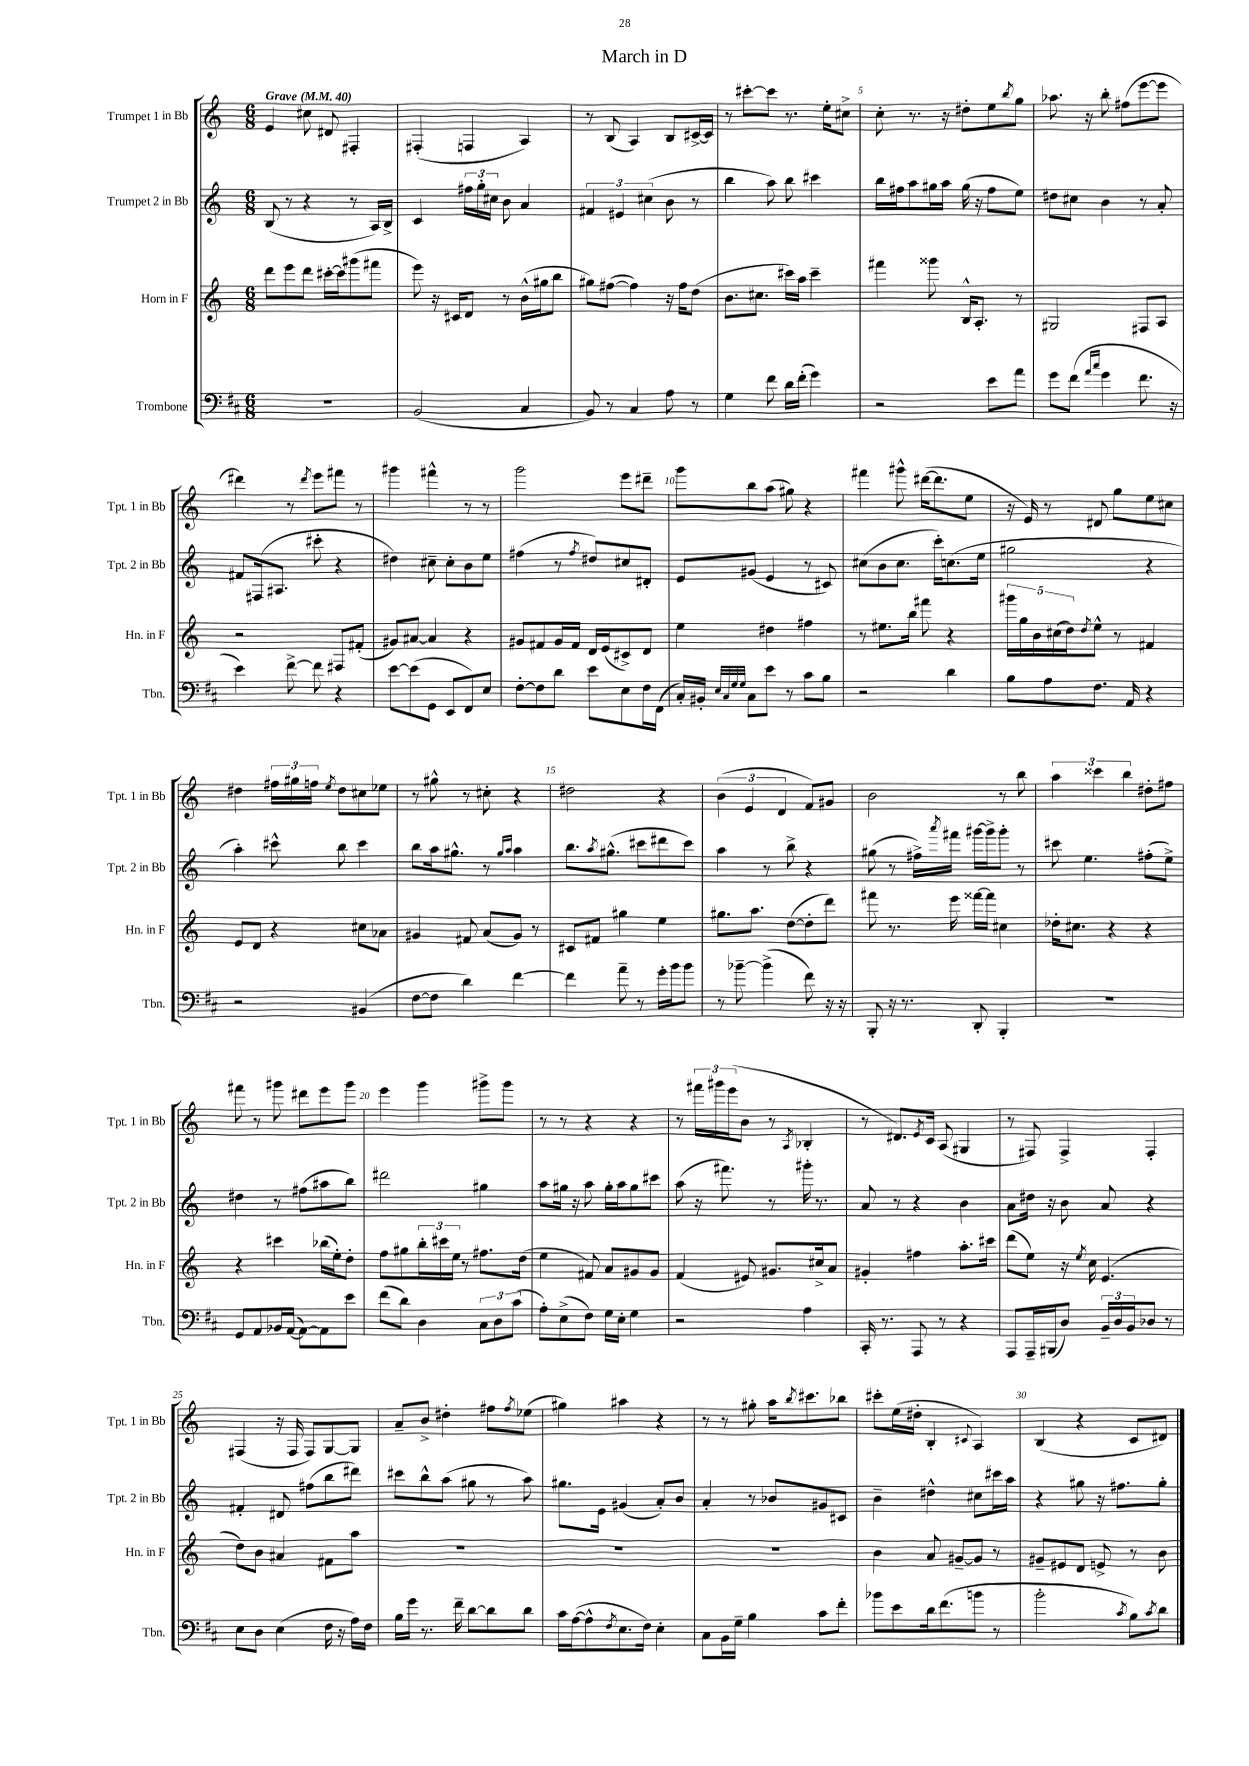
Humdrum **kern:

**kern	**kern	**kern	**kern
*part4	*part3	*part2	*part1
*staff4	*staff3	*staff2	*staff1
*I"Trombone	*I"Horn in F	*I"Trumpet 2 in Bb	*I"Trumpet 1 in Bb
*I'Tbn.	*I'Hn. in F	*I'Tpt. 2 in Bb	*I'Tpt. 1 in Bb
*clefF4	*clefG2	*clefG2	*clefG2
*k[f#c#]	*k[]	*k[]	*k[]
*M6/8	*M6/8	*M6/8	*M6/8
*MM40	*MM40	*MM40	*MM40
=1	=1	=1	=1
!	!	!	!LO:TX:a:B:t=Grave
2.r	8ddd\L	(8B/	4e/
.	8eee\	8r	.
.	8ddd\J	4r	8cc#X\
.	[16ccc#X'\LL	.	8d#X/
.	16ccc#\J]	.	.
.	(8ggg#X\	8r	4F#X'/
.	8fff#X\J	16A/LL)	.
.	.	16B^/JJ	.
=2	=2	=2	=2
(2BB/	8eee\)	4c/	(4F#X'/
.	16r	.	.
.	16c#X/KL	.	.
.	8d/J	24ff#X\LL	4Fn/
.	.	24gg'\	.
.	.	24cc#X\JJ	.
.	8r	8b\	.
4C#/	(16b^^\LL	4a/	4A/)
.	16gg#X\J	.	.
.	8bb\J	.	.
=3	=3	=3	=3
8BB/)	8gg#X\L)	6f#X/	8r
8r	([8ff#X\J	.	(8B/
.	.	6e#X/	.
4C#/	4ff#\])	.	4A/)
.	.	(6cc#X\	.
8A\	16r	8b\	8B/L
.	16ff#\KL	.	.
8r	(8dd\J	8r	[16c#X^/L
.	.	.	16c#/JJ]
=4	=4	=4	=4
4G\	8.b\L	4bb\	8r
.	.	.	[8ccc#X'\L
.	8.cc#X\J	.	.
8f#\	.	8aa\)	8ccc#\J]
16d\LL	16ccc#X\LL)	8bb\	8.r
(16f#'\JJ	16aa\JJ	.	.
4g\)	4ccc#~\	4ccc#X\	.
.	.	.	16ee'\KL
.	.	.	8cc#X^\J
=5	=5	=5	=5
2r	4fff#X\	16bb\LL	8cc'\
.	.	16ff#X\J	.
.	.	8aa\	8.r
.	8ggg##X\	16gg#X\L	.
.	.	16aa\JJ	16r
.	16B^^/KL	(16gg#\	8dd#X'\L
.	8.A'/J	16r	.
8e\L	.	8ff#\L	8ee\
.	.	.	8qbb/
8a\J	8r	8ee\J)	8gg\J
=6	=6	=6	=6
8g\L	2G#X/	8dd#X\L	8.aa-X\
(8f#\J	.	8cc#X\J	.
.	.	.	16r
16qqa/LL	.	.	.
16qqcc#/JJ	.	.	.
4g\	.	4b\	8bb'\
.	.	.	(8ff#X\L
8.f#\	8F#X/L	8r	[8eee\
.	8A/J	8a'/	8eee\J]
16r	.	.	.
!!LO:LB:g=z
=7	=7	=7	=7
4e\)	2r	8f#X/L	4ddd#X\)
.	.	(16F#X/k	.
.	.	8.A#X/J	.
[8f#^\	.	.	8r
.	.	.	8qddd#/
8f#\]	.	8ccc#X'\	8eee\L
4r	8F#X/L	4r	8fff#X\J
.	(8f#X'/J	.	8r
=8	=8	=8	=8
[8e\L	8g#X/L)	4dd#X\)	4ggg#X\
(8e\]	[8a#X/J	.	.
8GG\J	4a#/]	8cc#X~\	4fff#X^^\
8EE/L	.	8cc#'\L	.
8FF#/)	4r	8b\	8r
8E/J	.	8ee\J	8r
=9	=9	=9	=9
[8F#'\L	8g#X/L	(4ff#X\	2ggg\
8F#\]	8f#X/	.	.
8d\J	16g#/L	8r	.
.	16f#/JJ	.	.
.	.	8qff#/	.
8e\L	16d/LL	8dd#X/L)	.
.	(16e/J	.	.
8E\	8c#X^/)	8cc#X/	8eee\L
16F#\L	8d/J	8d#X'/J	8ddd#X~\J
(16FF#\JJ	.	.	.
=10	=10	=10	=10
16C#'/LL)	4ee\	8e/L	8ggg\L
16BB#X'/JJ	.	.	.
32qqE/LLL	.	.	.
32qqC#/	.	.	.
32qqG/	.	.	.
32qqG/JJJ	.	.	.
8C#\L	.	(8g#X/J	8bb\
8e\J	4dd#X\	4e/	(8aa\J
8r	.	.	8gg#X\)
8c#\L	4ff#X\	8r	4r
8B\J	.	8c#X/)	.
=11	=11	=11	=11
2r	8r	(8cc#X\L	4fff#X\
.	8.ee#X\L	8b\	.
.	.	8.cc#\J	8ggg#X^^\
.	16bb\Jk	.	.
.	8fff#X\	.	([16ddd#X\KL
.	.	16ccc'\KL)	8.ddd#\]
4d\	4r	(8.ccn\	.
.	.	.	8ee\J
.	.	16ee\Jk	.
=12	=12	=12	=12
8B\L	20ggg#X\LL	2gg#X\	16r
.	20gg\	.	.
.	.	.	16e/)
.	20b\	.	.
8A\	.	.	8r
.	(20cc#X\	.	.
.	20dd\J)	.	.
.	8qdd/	.	.
8.F#\J	8ee^^\J	.	8d#X/
.	8r	.	8gg\L
16AA/	.	.	.
4r	4f#X/	4r	8ee\
.	.	.	8cc#X\J
!!LO:LB:g=z
=13	=13	=13	=13
2r	8e/L	4aa'\)	4dd#X\
.	8d/J	.	.
.	4r	8ccc#X^^\	24ff#X\LL
.	.	.	24gg#X\
.	.	.	24ffn\JJ
.	.	.	8qee/
.	.	8bb\	8dd#\L
(4BB#X/	8cc#X\L	4ccc#\	8cc#X\
.	8a-X\J	.	8ee-X\J
=14	=14	=14	=14
[8F#\L	4g#X/	8bb\L	8r
8F#\J]	.	16aa\k	8gg#X^^\
.	.	8.gg#X^^\J	.
4d\)	8f#X/	.	8r
.	(8a/L	8r	8cc#X'\
.	.	16qqgg#/LL	.
.	.	16qqaa/JJ	.
[4f#\	8g#/J)	4aa\	4r
.	8r	.	.
=15	=15	=15	=15
4f#\]	8c#X/L	8.bb\L	2dd#X\
.	8f#X/J	.	.
.	.	8qaa/	.
.	.	(8.gg#X^^\J	.
8a~\	4gg#X\	.	.
8r	.	8ccc#X\L	.
16g'\LL	4ee\	8ddd#X\	4r
16b\J	.	.	.
8b\J	.	8ccc#\J)	.
=16	=16	=16	=16
8r	8.gg#X\L	4aa\	(6b\
[8b-X~\	.	.	.
.	.	.	6e/
.	8.aa\J	.	.
(4b-^\]	.	8r	.
.	.	.	6d/
.	([8dd\L	8bb^\	.
8f#\)	8dd'\]	4r	8f/L)
16r	8ddd\J)	.	8g#X/J
16r	.	.	.
=17	=17	=17	=17
8BBB'/	8fff#X\	(8gg#X\	2b\
16r	8.r	8r	.
8.r	.	.	.
.	.	16ff#X^\LL)	.
.	.	8qaaa/	.
.	16eee\	16fff#X\JJ	.
8DD'/	[16fff##X\LL	[16ggg#X\LL	.
.	16fff##\JJ]	16ggg#^\J]	.
4BBB'/	4cc#X\	8ggg#'\J	8r
.	.	8r	8bb\
=18	=18	=18	=18
2.r	16dd-X'\KL	8ccc#X\	6aa\
.	8.cc#X\J	.	.
.	.	4.ee\	.
.	.	.	6ccc##X\
.	4r	.	.
.	.	.	6bb\
.	4r	(8ff#X'\L	8dd#X'\L
.	.	8ee^\J)	8ff#X\J
!!LO:LB:g=z
=19	=19	=19	=19
8GG/L	4r	4dd#X\	8fff#X\
8AA/	.	.	8r
16BB-X/L	4ccc#X\	8r	8ggg#X\
([16AA/JJ	.	.	.
8AA\L_)	.	(8ff#X\L	8ddd#X\L
8AA\]	(16bb-X\LL	8aa#X\	8eee\
.	16ee'\J)	.	.
8e\J	8dd'\J	8bb\J)	8ggg#\J
=20	=20	=20	=20
(8f#\L	8ff\L	2ddd#X\	4eee\
8d\J)	8gg#X\	.	.
4D\	24bb'\L	.	4ggg\
.	24ccc#X\	.	.
.	24ee\JJ	.	.
.	8r	.	.
12C#\L	8.ff#X\L	4gg#X\	8ggg#X^\L
12D\	.	.	.
.	.	.	8ggg#\J
(12c#\J	.	.	.
.	(16dd\Jk	.	.
=21	=21	=21	=21
8A'\L)	4ee\	8aa\L	8r
(8E^\	.	16gg#X\Jk	8r
.	.	16r	.
8F#\J)	8f#X/)	8aa\	4r
16G\LL	8a/L	16gg#'\LL	.
16E'\JJ	.	16aa\J	.
4G\	8g#X/	8gg#\	4r
.	8g#/J	8ccc#X\J	.
=22	=22	=22	=22
2r	(4f/	(8aa\	8r
.	.	16r	24fff#X\LL
.	.	.	24ggg#X\
.	.	8.fff#X\)	.
.	.	.	(24eee\J
.	8e#X/)	.	8b\J
.	8.g#X/L	8r	8r
.	.	.	8qA/
4A\	.	16ggg#X'\	4B-X'/
.	16cc#X^/k	8.r	.
.	8a/J	.	.
=23	=23	=23	=23
16CC#'/	4g#X'/	8a/	8r
8.r	.	.	.
.	.	8r	8.d#X/L)
8AAA/	4ff#X\	4r	.
.	.	.	8qe/
.	.	.	16c/Jk
8r	.	.	(8A/
4r	8.aa'\L	4b\	4G#X/
.	16ccc#X\Jk	.	.
=24	=24	=24	=24
8AAA/L	(8ddd\L	8a\L	8r
16AAA~/L	8ee\J)	16dd#X\Jk	8F#X/)
(16BBB#X/J	.	16r	.
8D/J)	16r	8b\	4F#^/
.	8qee/	.	.
.	16cc\	.	.
24BB~/LL	(4.e/	8a/	.
24D/	.	.	.
24BB/J	.	.	.
8D-X/J	.	4r	4F#'/
8r	.	.	.
!!LO:LB:g=z
=25	=25	=25	=25
8E\L	8dd\L)	4f#X'/	(4F#X/
8D\J	8b\J	.	.
(4E\	4a#X/	8d#X/	16r
.	.	.	16F#/
.	.	(8ff#X\L	8F#/L)
16F#\	8f#X\L	8bb\	[8G/
16r	.	.	.
16A\LL)	8aa\J	8ddd#X\J)	8G/J]
16F#\JJ	.	.	.
=26	=26	=26	=26
16B\LL	2.r	8ccc#X\L	8a~/L
16g\JJ	.	.	.
8.r	.	8bb^^\	8b^/J
.	.	(8aa\J	4dd#X'\
16f#~\	.	.	.
[8d\L	.	8gg#X\	.
8d\]	.	8r	8ff#X\L
.	.	.	8qff#/
8d\J	.	8aa\)	(8ee-X\J
=27	=27	=27	=27
16c#\LL	2.r	8.gg#X\L	4gg#X\)
([16A\J	.	.	.
8A^^\]	.	.	.
.	.	16e\Jk	.
8qF#/	.	.	.
8.E\	.	(4g#X/	4aa#X\
16F#\Jk)	.	.	.
4E'\	.	8a'/L)	4r
.	.	8b/J	.
=28	=28	=28	=28
8C#\L	2.r	4a'/	8r
16BB\L	.	.	8r
16G~\JJ	.	.	.
4B\	.	8r	8gg#X'\
.	.	8b-X/L	16aa\KL
.	.	.	8qbb/
.	.	.	8.ccc#X\
8c#\L	.	8g#X/	.
8f#'\J	.	8c#X/J	8bb-X\J
=29	=29	=29	=29
8b-X\L	4b\	4b~\	8ccc#X'\L
8e\	.	.	(16ee\L
.	.	.	16dd#X'\JJ
16d\k	8a/	4dd#X^^\	4B'/
(8.f#\	.	.	.
.	[8g#X~/L	.	.
.	.	.	8qqc#X/
8bn\J	8g#/J]	8cc#X\L	4A/)
8r	8r	16ccc#X\L	.
.	.	16aa\JJ	.
=30	=30	=30	=30
2b'\	8g#X~/L	4r	(4B/
.	8e#X/	.	.
.	8d/J	8gg#X\	4r
.	8en^/	16r	.
.	.	8.ff#X\L	.
8qc#/	.	.	.
8B\L)	8r	.	8c/L
8qc#/	.	.	.
8d\J	8b\	8gg#'\J	8d#X/J)
==	==	==	==
*-	*-	*-	*-
